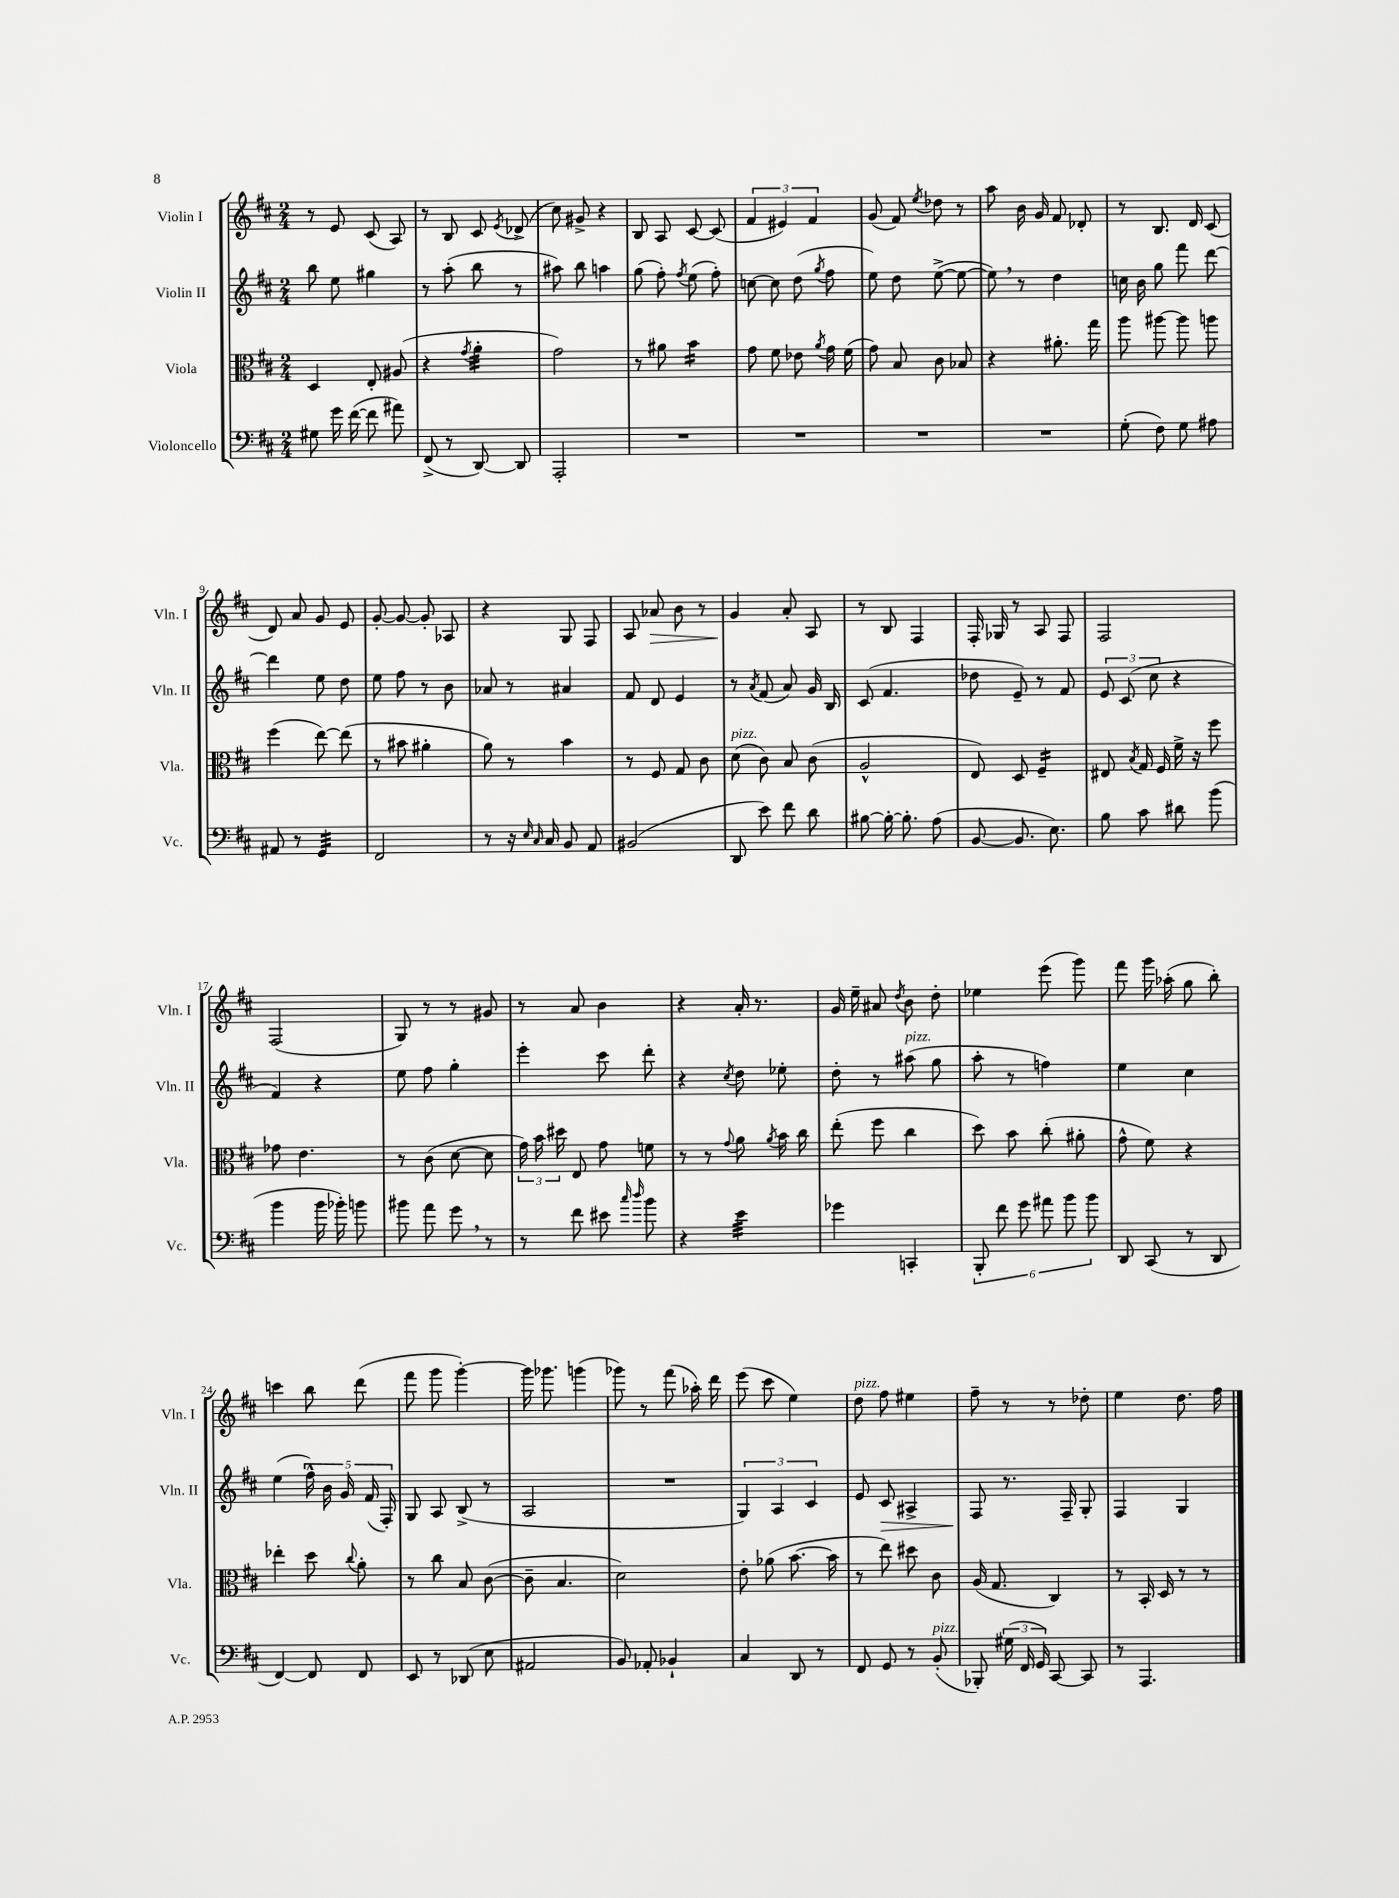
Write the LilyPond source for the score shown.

<<
\new StaffGroup <<
\new Staff = "s0" \with { instrumentName = "Violin I" shortInstrumentName = "Vln. I" } {
    \clef treble \key d \major \numericTimeSignature \time 2/4
    \autoBeamOff r8 e'8 cis'8( a8) |
    r8 b8 cis'8 \acciaccatura { e'8 } des'8->( |
    cis''8) gis'8-> r4 |
    b8 a8 cis'8~ cis'8( |
    \tuplet 3/2 { fis'4 eis'4) fis'4 } |
    g'8( fis'8) \acciaccatura { e''8 } des''8 r8 |
    a''8 b'16 g'16 fis'8 des'8-. |
    r8 b8. d'16 cis'8( |
    d'8) a'8 g'8 e'8 |
    g'8~-. g'8~ g'8-. aes8 |
    r4 g8 fis8 |
    a8 aes'8\> b'8 r8 |
    g'4\! a'8-. a8 |
    r8 b8 fis4 |
    fis16-. ges16 r8 a8 fis8 |
    fis2 |
    fis2( |
    g8) r8 r8 gis'8 |
    r8 a'8 b'4 |
    r4 a'16-. r8. |
    g'16 e''16-- ais'8 \acciaccatura { d''8 } b'8 d''8-. |
    ees''4 e'''8( g'''8) |
    fis'''8 g'''16 aes''16-.( g''8 b''8-.) |
    c'''4 b''8 d'''8( |
    fis'''8 g'''8 g'''4~-.) |
    g'''16 ges'''8. g'''4( |
    ges'''8) r8 fis'''8( aes''16-.) d'''16 |
    e'''8( cis'''8 e''4) |
    d''8^\markup { \italic "pizz." } fis''8 eis''4 |
    fis''8-- r8 r8 des''8-. |
    e''4 d''8. fis''16 \bar "|." |
}
\new Staff = "s1" \with { instrumentName = "Violin II" shortInstrumentName = "Vln. II" } {
    \clef treble \key d \major \numericTimeSignature \time 2/4
    \autoBeamOff b''8 e''8 gis''4 |
    r8 a''8-.( b''8 r8 |
    ais''8) b''8 a''4 |
    g''8( fis''8-.) \acciaccatura { fis''8 } e''8( fis''8-.) |
    c''8~ c''8 d''8( \acciaccatura { g''8 } fis''8 |
    e''8) d''8 e''8~->( e''8~ |
    e''8) \breathe r8 d''4 |
    c''16 b'16 g''8 fis'''8 d'''8~ |
    d'''4 e''8 d''8 |
    e''8 fis''8 r8 b'8 |
    aes'8 r8 ais'4 |
    fis'8 d'8 e'4 |
    r8 \acciaccatura { a'8 } fis'8( a'8) g'16 b16 |
    cis'8( fis'4. |
    des''8 e'8--) r8 fis'8 |
    \tuplet 3/2 { e'8 cis'8( cis''8 } r4 |
    fis'4) r4 |
    e''8 fis''8 g''4-. |
    e'''4-. cis'''8 d'''8-. |
    r4 \acciaccatura { cis''8 } d''8 ees''8-. |
    d''8-. r8 ais''8^\markup { \italic "pizz." }( g''8 |
    a''8-. r8 f''4) |
    e''4 cis''4 |
    e''4( \tuplet 5/4 { fis''16-^) b'16 g'16 fis'16( fis16-.) } |
    g8 a8 b8->( r8 |
    a2 |
    R2 |
    \tuplet 3/2 { g4) a4 cis'4 } |
    e'8 cis'8\> ais4-> |
    fis8\! r8. fis16-- g8-. |
    fis4 g4 \bar "|." |
}
\new Staff = "s2" \with { instrumentName = "Viola" shortInstrumentName = "Vla." } {
    \clef alto \key d \major \numericTimeSignature \time 2/4
    \autoBeamOff d4 e8-. ais8( |
    r4 \acciaccatura { g'8 } a'4:32-. |
    g'2) |
    r8 ais'8 b'4:16 |
    g'8 fis'8 ees'8 \acciaccatura { a'8 } g'16 fis'16( |
    g'8) b8 cis'8 bes8 |
    r4 ais'8.-. g''16 |
    a''8 ais''8~ ais''8 a''8 |
    fis''4( e''8~) e''8( |
    r8 bis'8 ais'4-. |
    a'8) r8 b'4 |
    r8 fis8 g8 cis'8 |
    d'8^\markup { \italic "pizz." }( cis'8) b8 cis'8( |
    a2-^ |
    e8) d8 fis4:16-- |
    eis8 \acciaccatura { b8 } g16 fis16 fis'16-> r16 fis''8 |
    ges'8 e'4. |
    r8 cis'8( d'8~ d'8 |
    \tuplet 3/2 { g'16) b'16 dis''16 } e8 g'8 f'8 |
    r8 r8 \appoggiatura { g'8 } a'8 \acciaccatura { a'8 } b'16 cis''16 |
    e''8-.( fis''8 cis''4 |
    d''8) b'8 cis''8-.( ais'8-. |
    g'8-^ fis'8) r4 |
    ees''4-. d''8 \appoggiatura { cis''8 } a'8-. |
    r8 cis''8 b8 cis'8~( |
    cis'8-- b4. |
    d'2) |
    e'8-. aes'8( b'8.~ b'16 |
    r8 e''8) dis''8 cis'8 |
    a16( g8. cis4) |
    r8 b,16-. d16 r8 r8 \bar "|." |
}
\new Staff = "s3" \with { instrumentName = "Violoncello" shortInstrumentName = "Vc." } {
    \clef bass \key d \major \numericTimeSignature \time 2/4
    \autoBeamOff gis8 g'16 fis'16~( fis'8 ais'8) |
    fis,8->( r8 d,8~) d,8 |
    a,,2-. |
    R2 |
    R2 |
    R2 |
    R2 |
    g8-.( fis8) g8 ais8 |
    ais,8 r8 g,4:32 |
    fis,2 |
    r8 r16 \grace { e16 cis16 } cis16 b,8 a,8 |
    bis,2( |
    d,8 e'8) fis'8 d'8 |
    bis8~ bis16~-. bis8.-. a8( |
    b,8~ b,8. e8.) |
    b8 cis'8 dis'8 b'8( |
    b'4 b'16 bes'16-.) b'8 |
    bis'8 a'8 g'8 \breathe r8 |
    r8 fis'8 eis'8 \grace { cis''16 d''16 } b'8 |
    r4 e'4:32 |
    ges'4 c,4-. |
    \tuplet 6/4 { b,,8-. fis'8 g'8 ais'8 b'8 b'8 } |
    d,8 cis,8( r8 d,8 |
    fis,4~) fis,8 fis,8 |
    e,8 r8 des,8( e8 |
    ais,2 |
    b,8) aes,8-. bes,4-! |
    cis4 d,8 r8 |
    fis,8 g,8 r8 b,8-.^\markup { \italic "pizz." }( |
    bes,,8-.) \tuplet 3/2 { gis16( fis,16 g,16) } cis,8~ cis,8 |
    r8 a,,4. \bar "|." |
}
>>
>>
